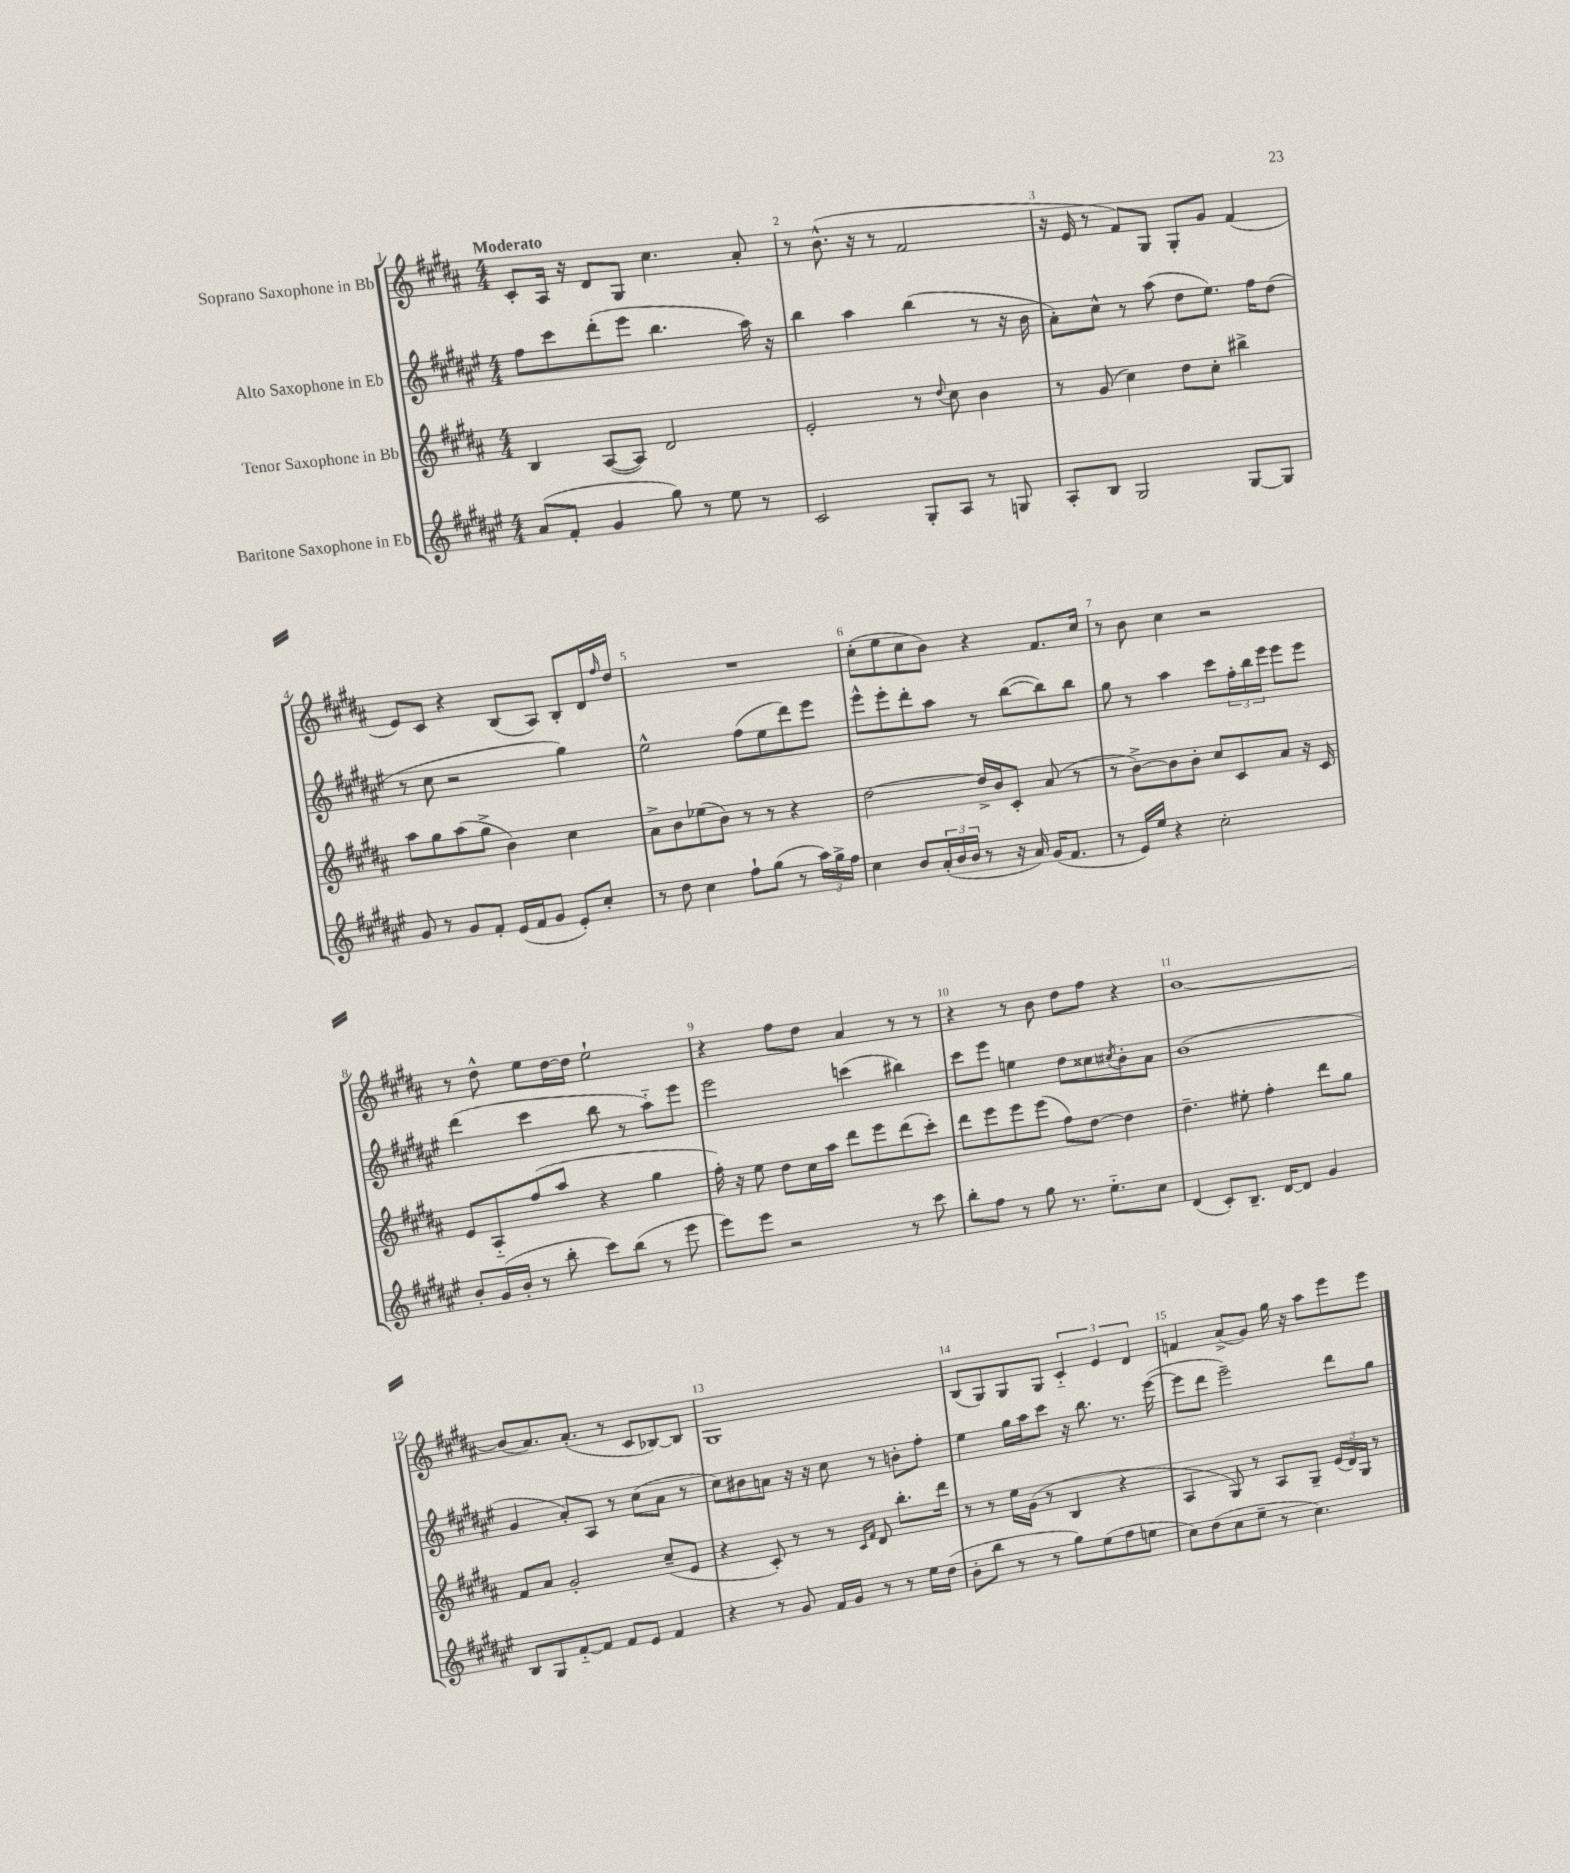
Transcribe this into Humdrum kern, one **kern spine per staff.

**kern	**kern	**kern	**kern
*staff4	*staff3	*staff2	*staff1
*clefG2	*clefG2	*clefG2	*clefG2
*k[f#c#g#d#a#e#]	*k[f#c#g#d#a#]	*k[f#c#g#d#a#e#]	*k[f#c#g#d#a#]
*M4/4	*M4/4	*M4/4	*M4/4
(8a#/L	4B/	8ff#\L	8c#'/L
8f#'/J	.	8ccc#\	16A#/Jk
.	.	.	16r
4g#/	([8A#/L	(8ddd#'\	8d#/L
.	8A#/]J)	8eee#\J	8G#/J
8gg#\)	2d#/	4.bb\	4.cc#\
8r	.	.	.
8ee#\	.	.	.
8r	.	16aa#\)	8a#'/
.	.	16r	.
=	=	=	=
2c#/	2e'/	4bb\	8r
.	.	.	(8.b^^\
.	.	4aa#\	.
.	.	.	16r
.	.	.	8r
8G#'/L	8r	(4bb\	2f#/
.	8qqdd#/	.	.
8A#/J	8cc#\	.	.
8r	4b\	8r	.
8G/	.	16r	.
.	.	16b\	.
=	=	=	=
8A#'/L	8r	8a#'\L)	16r
.	.	.	16e/
8B/J	(8g#/	8cc#^^\J	8r
2G#/	4cc#\)	8r	8f#/L)
.	.	(8aa#\	8G#/J
.	8dd#\L	8dd#\L	8G#'/L
.	8cc#'\J	8.ee#\J)	8g#/J
[8G#/L	4bb#^\	.	(4f#/
.	.	16ff#\LK	.
8G#/]J	.	(8dd#\J	.
=	=	=	=
8g#/	8aa#\L	8r	8e/L)
8r	8gg#\	8cc#\	8c#/J
8g#/L	(8aa#\	2r	4r
8f#'/J	8gg#^\J	.	.
(16e#/LL	4b\)	.	(8B/L
16f#/J	.	.	.
8g#/J	.	.	8A#/J)
8e#'/L)	4cc#\	4gg#\)	8B'/L
8cc#'/J	.	.	16d#/L
.	.	.	16qqff#/
.	.	.	16dd#/JJ
=	=	=	=
8r	8a#^\L	2ee#^^\	1r
8dd#\	8b\	.	.
4cc#\	(8ee-\	.	.
.	8b\J)	.	.
8ff#`\L	8r	(8ff#\L	.
(8gg#\J	8r	8ee#\	.
8r	4r	8ddd#\)	.
24aa#\LL)	.	8eee#\J	.
24gg#^\	.	.	.
24ff#\JJ	.	.	.
=	=	=	=
4cc#\	[2dd#\	8eee#^^\L	(8cc#'\L
.	.	8eee#'\	8ee\
8b/L	.	8ddd#'\	8cc#\
(24a#'/L	.	8aa#\J	8b\J)
24b/	.	.	.
24b/JJ	.	.	.
8r	16dd#^/]LL	8r	4r
.	16b/J	.	.
16r	8c#'/J	([8bb\L	.
16a#/)	.	.	.
(16g#/LK	(8a#/	8bb\])	8.f#/L
8.f#/J	.	.	.
.	8r	8bb\J	.
.	.	.	16cc#/Jk
=	=	=	=
8r	8r	8gg#\	8r
16e#/LL)	[8b^\L)	8r	8b\
16ee#/JJ	.	.	.
4r	8b\]	4aa#\	4cc#\
.	8b'\J	.	.
2cc#'\	8cc#/L	8ccc#\L	2r
.	8c#/	24ff#'\L	.
.	.	24bb\	.
.	.	24eee#\JJ	.
.	8a#/J	8eee#\L	.
.	16r	8eee#\J	.
.	16c#/	.	.
=	=	=	=
8b'/L	8e/L	(4ddd#\	8r
(16g#/L	8A#'~/	.	8dd#^^\
16b'/JJ	.	.	.
8r	(8ff#/	4ccc#\	8ee\L
8bb'\	8aa#/J	.	[16dd#\L
.	.	.	16dd#\]JJ
8ccc#\L)	4r	8bb\	2ee`\
(8bb\J	.	8r	.
8r	4gg#\	8aa#'~\L)	.
8eee#\	.	8eee#\J	.
=	=	=	=
8eee#\L)	16ff#'\)	2eee#\	4r
.	16r	.	.
8eee#\J	8ee\	.	.
2r	8dd#\L	.	8ff#\L
.	16cc#\L	.	8dd#\J
.	16aa#\JJ	.	.
.	8ddd#\L	(4ccc\	4a#/
.	8eee\	.	.
8r	(8ddd#\	4bb#\)	8r
8ccc#\	8ccc#'\J)	.	8r
=	=	=	=
8bb'\L	8ddd#\L	8ccc#\L	4r
8ff#\J	8eee\	8eee#\J	.
8r	8eee\	4ee\	8r
8gg#\	(8eee\J	.	8b\
8.r	8ff#\L)	8dd#\L	8dd#\L
.	[8dd#\J	8cc##\	8ff#\J
8.ee#'~\L	.	.	.
.	.	8qcc#/	.
.	4dd#\]	8b'\	4r
8cc#\J	.	8a#\J	.
=	=	=	=
(4d#/	4.dd#~\	(1b	[1b
8c#'/L)	.	.	.
8.B~/J	8ee#'\	.	.
.	4ff#'\	.	.
[16d#/LK	.	.	.
8d#/]J	.	.	.
4g#/	8ddd#\L	.	.
.	8gg#\J	.	.
=	=	=	=
8B/L	8f#/L	4g#/	(8b/]L
8G#/	8a#/J	.	8.a#/)
[8f#'~/	2g#'/	8a#'/L)	.
.	.	.	(8.a#'/J
8f#/]J	.	8A#/J	.
8f#/L	.	8r	8r
8e#/J	.	(8cc#\L	8c#/L
4f#/	(8cc#~/L	8a#\J	[8B-/)
.	8e/J	8r	8B-/]J
=	=	=	=
4r	4r	8cc#\L)	1G#
.	.	8b#\	.
8r	8c#'/)	8a\J	.
8g#/	8r	16r	.
.	.	16r	.
16f#/LL	8r	8cc#\	.
16g#/JJ	.	.	.
.	16qqc#/LL	.	.
.	16qqf#/JJ	.	.
8r	8d#/	8r	.
8r	8.bb'\L	8b'\L	.
16ee#\LL	.	8ff#'\J	.
(16dd#\JJ	16ddd#\Jk	.	.
=	=	=	=
8b'\L	8r	4ee#\	(8B/L
8bb\J	8r	.	8G#/)
8r	16ee\LL	16gg#\LL	8G#/
.	(16g#\JJ	16aa#\J	.
8r	8r	8ccc#\J	8G#/J
8gg#\L)	4B/	16r	6c#'~/
.	.	8.bb\	.
(8ee#\	.	.	.
.	.	.	6e/
8ff#\	4r	8.r	.
.	.	.	6d#/
8ee\J	.	.	.
.	.	([16eee#\	.
=	=	=	=
8cc#\L)	4A#/	8eee#\]L	4f/
(8dd#\	.	8ddd#\J	.
8cc#\	8G#/)	2eee#~\)	(8a#^/L
8ee#~\J	8r	.	8g#/J)
8r	8A#/L	.	16gg#\
.	.	.	16r
4.cc#\)	8G#~/J	.	8aa#\L
.	(24e/LL	8ddd#\L	8eee\
.	24d#/)	.	.
.	24G#/JJ	.	.
.	8r	8gg#\J	8eee\J
==	==	==	==
*-	*-	*-	*-
